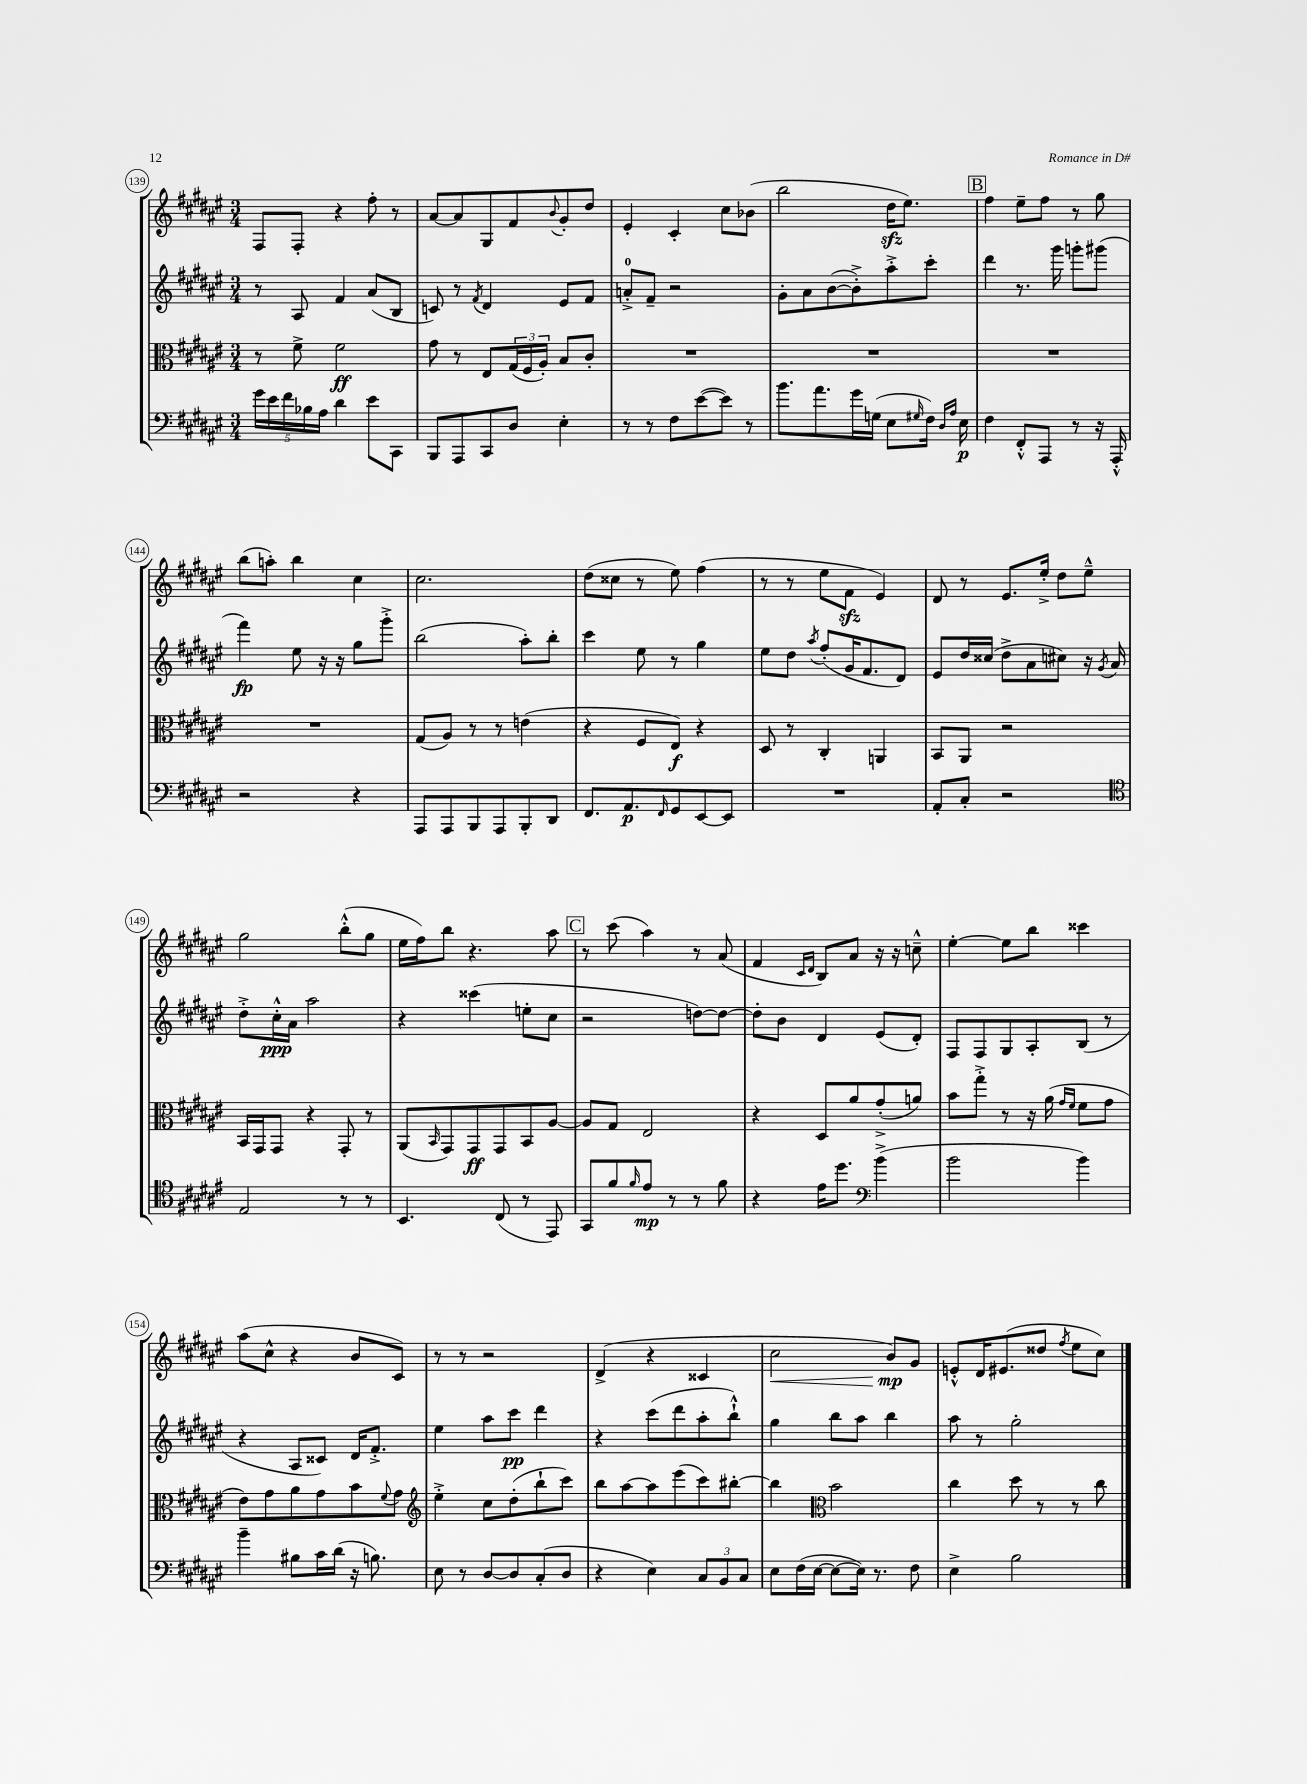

**kern	**kern	**kern	**kern
*staff4	*staff3	*staff2	*staff1
*clefF4	*clefC3	*clefG2	*clefG2
*k[f#c#g#d#a#e#]	*k[f#c#g#d#a#e#]	*k[f#c#g#d#a#e#]	*k[f#c#g#d#a#e#]
*M3/4	*M3/4	*M3/4	*M3/4
20g#\LL	8r	8r	8F#/L
20e#\	.	.	.
20f#\	.	.	.
.	8f#^\	8A#/	8F#'/J
20B-\	.	.	.
20A#\JJ	.	.	.
4d#\	2f#\	4f#/	4r
8e#\L	.	(8a#/L	8ff#'\
8CC#\J	.	8B/J	8r
=	=	=	=
8BBB/L	8g#\	8c/)	[8a#/L
8AAA#/	8r	8r	8a#/]
.	.	8qf#/	.
8CC#/	8E#/L	4d#/	8G#/
8D#/J	(24G#/L	.	8f#/
.	24F#/	.	.
.	24A#'/JJ)	.	.
.	.	.	8qqb/
4E#'\	8B/L	8e#/L	8g#'/
.	8c#'/J	8f#/J	8dd#/J
=	=	=	=
8r	2.r	8a'^/L	4e#'/
8r	.	8f#~/J	.
8F#\L	.	2r	4c#'/
([8e#\	.	.	.
8e#\]J)	.	.	8cc#\L
8r	.	.	(8b-\J
=	=	=	=
8.b\L	2.r	8g#'\L	2bb\
.	.	8a#\	.
8.a#\	.	.	.
.	.	([8b\	.
16g#\L	.	8b'^\])	.
(16G\JJ	.	.	.
8E#\L	.	8aa#'^\	16dd#\LK
.	.	.	8.ee#\J)
16qqG#/	.	.	.
16F#\Jk)	.	8ccc#'\J	.
16qqD#/LL	.	.	.
16qqA#/JJ	.	.	.
16E#\	.	.	.
=	=	=	=
4F#\	2.r	4ddd#\	4ff#\
8FF#'^^/L	.	8.r	8ee#~\L
8AAA#/J	.	.	8ff#\J
.	.	16ggg#\	.
8r	.	8ggg'\L	8r
16r	.	(8ggg#\J	8gg#\
16AAA#'^^/	.	.	.
=	=	=	=
2r	2.r	4fff#\)	(8bb\L
.	.	.	8aa'\J)
.	.	8ee#\	4bb\
.	.	16r	.
.	.	16r	.
4r	.	8gg#\L	4cc#\
.	.	8ggg#'^\J	.
=	=	=	=
8AAA#/L	(8G#/L	(2bb\	2.cc#\
8AAA#/	8A#/J)	.	.
8BBB/	8r	.	.
8AAA#/	8r	.	.
8BBB'/	(4e\	8aa#'\L)	.
8DD#/J	.	8bb'\J	.
=	=	=	=
8.FF#/L	4r	4ccc#\	(8dd#\L
.	.	.	8cc##\J
8.AA#/	.	.	.
.	8F#/L	8ee#\	8r
16qqFF#/	.	.	.
8GG#/	8E#/J)	8r	8ee#\)
[8EE#/	4r	4gg#\	(4ff#\
8EE#/]J	.	.	.
=	=	=	=
2.r	8D#/	8ee#\L	8r
.	8r	8dd#\J	8r
.	.	8qaa#/	.
.	4C#'/	(8ff#'/L	8ee#\L
.	.	16g#/K	8f#\J
.	.	8.f#/	.
.	4AA/	.	4e#/)
.	.	8d#/J)	.
=	=	=	=
8AA#'/L	8BB/L	8e#/L	8d#/
8C#'/J	8AA#/J	16dd#/L	8r
.	.	(16cc##/JJ	.
2r	2r	8dd#^\L	8.e#/L
.	.	8a#\	.
.	.	.	16ee#'^/Jk
.	.	8cc#\J)	8dd#\L
.	.	16r	8ee#~^^\J
.	.	8qg#/	.
.	.	16a#/	.
=	=	=	=
*clefC4	*	*	*
2E#/	16BB/LL	8dd#'^\L	2gg#\
.	16GG#/J	.	.
.	8GG#/J	16cc#'^^\L	.
.	.	16a#\JJ	.
.	4r	2aa#\	.
8r	8GG#'/	.	(8bb'^^\L
8r	8r	.	8gg#\J
=	=	=	=
4.BB/	(8AA#/L	4r	16ee#\LL
.	.	.	16ff#\J)
.	16qqBB/	.	.
.	8GG#/)	.	8bb\J
.	8GG#/	(4ccc##\	4.r
(8C#/	8GG#/	.	.
8r	8BB/	8ee'\L	.
8EE#/)	[8A#/J	8cc#\J	8aa#\
=	=	=	=
8GG#/L	8A#/]L	2r	8r
8f#/	8G#/J	.	(8ccc#\
16qqf#/	.	.	.
8e#/J	2E#/	.	4aa#\)
8r	.	.	.
8r	.	[8dd\L)	8r
8f#\	.	8dd\_J	(8a#/
=	=	=	=
4r	4r	8dd'\]L	4f#/
.	.	8b\J	.
.	.	.	16qqc#/LL
.	.	.	16qqd#/JJ
16e#\LK	8D#/L	4d#/	8B/L)
8.dd#\J	.	.	.
.	8a#/	.	8a#/J
*clefF4	*	*	*
(4b^\	(8g#'^/	(8e#/L	16r
.	.	.	16r
.	8a/J)	8d#'/J)	8cc~^^\
=	=	=	=
2b\	8b\L	8F#/L	[4ee#'\
.	8gg#'^\J	8F#/	.
.	8r	8G#/	8ee#\]L
.	16r	8A#'/	8bb\J
.	(16a#\	.	.
.	16qqg#/LL	.	.
.	16qqf#/JJ	.	.
4b\)	8f#\L	(8B/J	4ccc##\
.	8g#\J	8r	.
=	=	=	=
4b~\	8e#\L)	4r	(8aa#\L
.	8g#\	.	8cc#^^\J
8B#\L	8a#\	8A#/L	4r
16c#\L	8g#\	8c##/J)	.
(16d#\JJ	.	.	.
16r	8b\	16d#/LK	8b/L
8.B\)	.	8.f#'^/J	.
.	8qqf#/	.	.
.	8g#\J	.	8c#/J)
=	=	=	=
*	*clefG2	*	*
8E#\	4ee#'^\	4ee#\	8r
8r	.	.	8r
[8D#/L	8cc#\L	8aa#\L	2r
8D#/]	(8dd#'\	8ccc#\J	.
(8C#'/	8bb`\	4ddd#\	.
8D#/J	8ccc#\J)	.	.
=	=	=	=
4r	8bb\L	4r	(4d#^/
.	[8aa#\	.	.
4E#\)	8aa#\]	(8ccc#\L	4r
.	(8eee#\	8ddd#\	.
12C#/L	8ccc#\)	8aa#'\	4c##/
12BB/	.	.	.
.	[8bb#'\J	8bb`^^\J)	.
12C#/J	.	.	.
=	=	=	=
8E#\L	4bb#\]	4gg#\	2cc#\
(16F#\L	.	.	.
[16E#\JJ	.	.	.
*	*clefC3	*	*
8E#\_L	2b\	8bb\L	.
16E#\]Jk)	.	8aa#\J	.
8.r	.	.	.
.	.	4bb\	8b/L)
8F#\	.	.	8g#/J
=	=	=	=
4E#^\	4cc#\	8aa#\	8e'^^/L
.	.	8r	16d#/K
.	.	.	(8.e#/
2B\	8dd#\	2gg#'\	.
.	8r	.	8dd##/J
.	.	.	8qff#/
.	8r	.	8ee#\L
.	8cc#\	.	8cc#\J)
==	==	==	==
*-	*-	*-	*-
